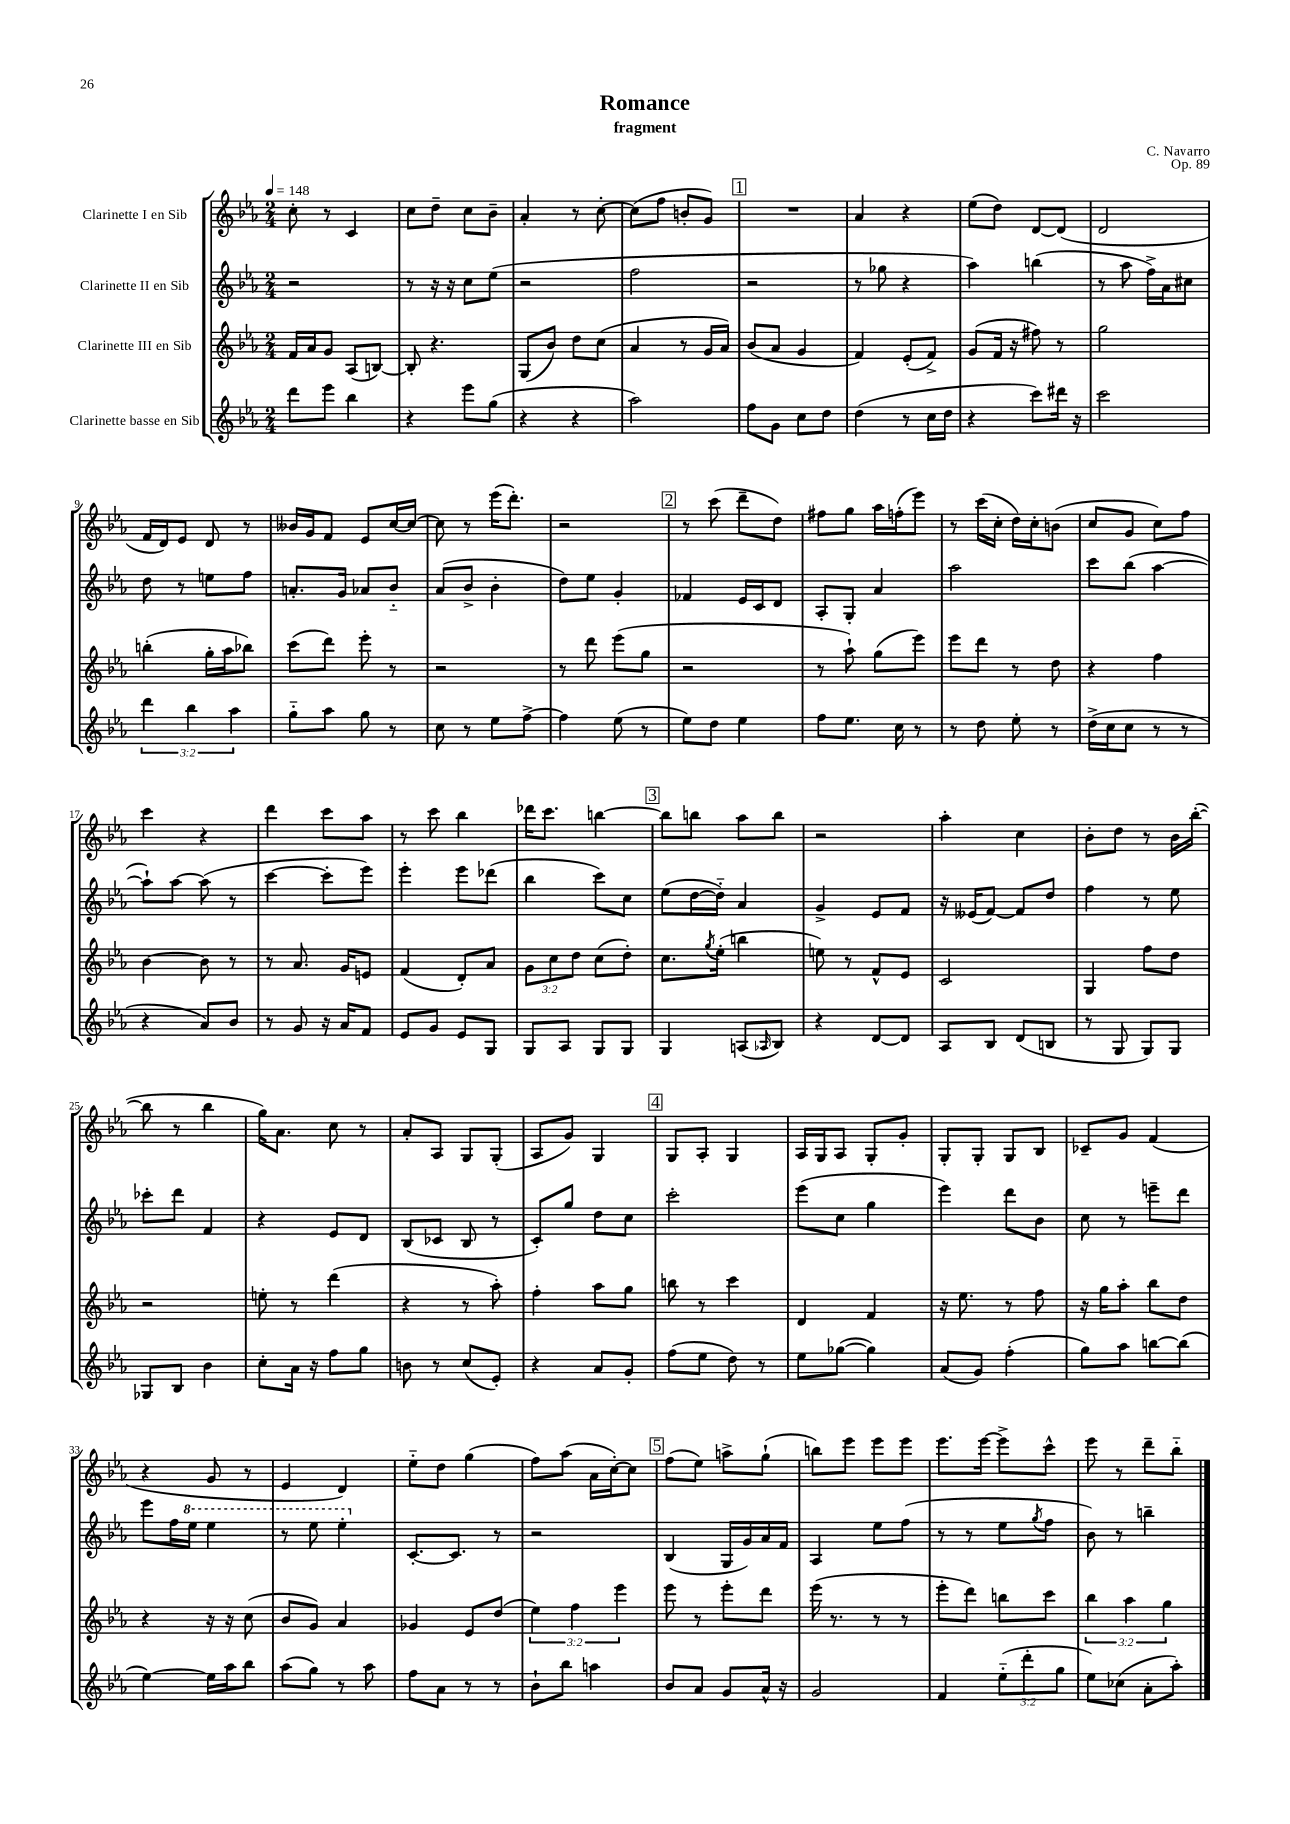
\header { title = "Romance" composer = "C. Navarro" subtitle = "fragment" opus = "Op. 89" }
<<
\new StaffGroup <<
\new Staff = "s0" \with { instrumentName = "Clarinette I en Sib" } {
    \clef treble \key ees \major \numericTimeSignature \time 2/4 \tempo 4 = 148
    c''8-. r8 c'4 |
    c''8 d''8-- c''8 bes'8-- |
    aes'4-. r8 c''8~-. |
    c''8( f''8 b'8-. g'8) |
    \mark \markup { \box "1" } R2 |
    aes'4 r4 |
    ees''8( d''8) d'8~ d'8( |
    d'2 |
    f'16 d'16) ees'8 d'8 r8 |
    beses'16 g'16 f'8 ees'8 c''16~ c''16~ |
    c''8 r8 ees'''16( d'''8.-.) |
    r2 |
    \mark \markup { \box "2" } r8 c'''8( d'''8-- d''8) |
    fis''8 g''8 aes''16 f''16-.( ees'''8) |
    r8 c'''16( c''16-. d''16) c''16-. b'8( |
    c''8 g'8 c''8) f''8 |
    c'''4 r4 |
    d'''4 c'''8 aes''8 |
    r8 c'''8 bes''4 |
    des'''16 c'''8. b''4~ |
    \mark \markup { \box "3" } b''8 b''8 aes''8 b''8 |
    r2 |
    aes''4-. c''4 |
    bes'8-. d''8 r8 bes'16 bes''16~-.( |
    bes''8 r8 bes''4 |
    g''16) aes'8. c''8 r8 |
    aes'8-. aes8 g8 g8-.( |
    aes8 g'8) g4 |
    \mark \markup { \box "4" } g8 aes8-. g4 |
    aes16 g16 aes8 g8-. g'8-. |
    g8-. g8-. g8 bes8 |
    ces'8-- g'8 f'4( |
    r4 g'8 r8 |
    ees'4 d'4) |
    ees''8-_ d''8 g''4( |
    f''8) aes''8( aes'16 c''16~-.) c''8 |
    \mark \markup { \box "5" } f''8( ees''8) a''8-> g''8-!( |
    b''8) ees'''8 ees'''8 ees'''8 |
    ees'''8. ees'''16~ ees'''8-> c'''8-^ |
    ees'''8 r8 d'''8-- bes''8-_ \bar "|." |
}
\new Staff = "s1" \with { instrumentName = "Clarinette II en Sib" } {
    \clef treble \key ees \major \numericTimeSignature \time 2/4
    r2 |
    r8 r16 r16 c''8 ees''8( |
    r2 |
    f''2 |
    \mark \markup { \box "1" } r2 |
    r8 ges''8 r4 |
    aes''4) b''4( |
    r8 aes''8 f''16->) aes'16 cis''8 |
    d''8 r8 e''8 f''8 |
    a'8.-. g'16 aes'8 bes'8-_ |
    aes'8( bes'8-> bes'4-. |
    d''8) ees''8 g'4-. |
    \mark \markup { \box "2" } fes'4 ees'16 c'16 d'8 |
    aes8-. g8-. aes'4 |
    aes''2 |
    c'''8 bes''8( aes''4~ |
    aes''8-!) aes''8~ aes''8( r8 |
    c'''4~ c'''8-. ees'''8) |
    ees'''4-. ees'''8 des'''8( |
    bes''4 c'''8) c''8 |
    \mark \markup { \box "3" } ees''8( d''16~ d''16-_) aes'4 |
    g'4-> ees'8 f'8 |
    r16 eeses'16( f'8~) f'8 d''8 |
    f''4 r8 ees''8 |
    ces'''8-. d'''8 f'4 |
    r4 ees'8 d'8 |
    bes8( ces'8 bes8 r8 |
    c'8-.) g''8 d''8 c''8 |
    \mark \markup { \box "4" } c'''2-. |
    ees'''8( c''8 g''4 |
    ees'''4) d'''8 bes'8 |
    c''8 r8 e'''8-- d'''8 |
    ees'''8 f''16 \ottava #1 ees'''16 ees'''4 |
    r8 ees'''8 ees'''4-. \ottava #0 |
    c'8.~-. c'8. r8 |
    r2 |
    \mark \markup { \box "5" } bes4( g16 g'16) aes'16 f'16 |
    aes4 ees''8 f''8( |
    r8 r8 ees''8 \acciaccatura { g''8 } f''8 |
    bes'8) r8 b''4-- \bar "|." |
}
\new Staff = "s2" \with { instrumentName = "Clarinette III en Sib" } {
    \clef treble \key ees \major \numericTimeSignature \time 2/4 \override Staff.TupletNumber.text = #tuplet-number::calc-fraction-text
    f'16 aes'16 g'8 aes8( b8~) |
    b8-. r4. |
    g8( bes'8) d''8 c''8( |
    aes'4 r8 g'16 aes'16) |
    \mark \markup { \box "1" } bes'8( aes'8 g'4 |
    f'4) ees'8-.( f'8->) |
    g'8( f'16 r16 fis''8) r8 |
    g''2 |
    b''4-.( g''16-. aes''16 bes''8) |
    c'''8( d'''8) ees'''8-. r8 |
    r2 |
    r8 d'''8 ees'''8( g''8 |
    \mark \markup { \box "2" } r2 |
    r8 aes''8-!) g''8( ees'''8) |
    ees'''8 d'''8 r8 d''8 |
    r4 f''4 |
    bes'4~ bes'8 r8 |
    r8 aes'8. g'16 e'8 |
    f'4( d'8-.) aes'8 |
    \tuplet 3/2 { g'8 c''8 d''8 } c''8( d''8-.) |
    \mark \markup { \box "3" } c''8. \acciaccatura { g''8 } ees''16-.( b''4 |
    e''8) r8 f'8-^ ees'8 |
    c'2 |
    g4 f''8 d''8 |
    r2 |
    e''8-. r8 d'''4( |
    r4 r8 aes''8-.) |
    f''4-. aes''8 g''8 |
    \mark \markup { \box "4" } b''8 r8 c'''4 |
    d'4 f'4 |
    r16 ees''8. r8 f''8 |
    r16 g''16 aes''8-. bes''8 d''8 |
    r4 r16 r16 c''8( |
    bes'8 g'8) aes'4 |
    ges'4 ees'8 d''8( |
    \tuplet 3/2 { ees''4) f''4 ees'''4 } |
    \mark \markup { \box "5" } ees'''8 r8 ees'''8-. d'''8 |
    ees'''16( r8. r8 r8 |
    ees'''8-. d'''8) b''8 c'''8 |
    \tuplet 3/2 { bes''4 aes''4 g''4 } \bar "|." |
}
\new Staff = "s3" \with { instrumentName = "Clarinette basse en Sib" } {
    \clef treble \key ees \major \numericTimeSignature \time 2/4 \override Staff.TupletNumber.text = #tuplet-number::calc-fraction-text
    d'''8 ees'''8 bes''4 |
    r4 ees'''8 g''8( |
    r4 r4 |
    aes''2) |
    \mark \markup { \box "1" } f''8 g'8 c''8 d''8 |
    d''4( r8 c''16 d''16 |
    r4 c'''8) dis'''16 r16 |
    c'''2 |
    \tuplet 3/2 { d'''4 bes''4 aes''4 } |
    g''8-_ aes''8 g''8 r8 |
    c''8 r8 ees''8 f''8~-> |
    f''4 ees''8( r8 |
    \mark \markup { \box "2" } ees''8) d''8 ees''4 |
    f''8 ees''8. c''16 r8 |
    r8 d''8 ees''8-. r8 |
    d''16->( c''16 c''8 r8 r8 |
    r4 aes'8) bes'8 |
    r8 g'8 r16 aes'16 f'8 |
    ees'8 g'8 ees'8 g8 |
    g8 aes8 g8 g8 |
    \mark \markup { \box "3" } g4 a8( \grace { aes16 } bes8) |
    r4 d'8~ d'8 |
    aes8 bes8 d'8( b8 |
    r8 g8 g8) g8 |
    ges8 bes8 bes'4 |
    c''8-. aes'16 r16 f''8 g''8 |
    b'8 r8 c''8( ees'8-.) |
    r4 aes'8 g'8-. |
    \mark \markup { \box "4" } f''8( ees''8 d''8) r8 |
    ees''8 ges''8~( ges''4) |
    aes'8( g'8) f''4-.( |
    g''8) aes''8 b''8~ b''8( |
    ees''4~) ees''16 aes''16 bes''8 |
    aes''8( g''8) r8 aes''8 |
    f''8 aes'8 r8 r8 |
    bes'8-! bes''8 a''4 |
    \mark \markup { \box "5" } bes'8 aes'8 g'8 aes'16-^ r16 |
    g'2 |
    f'4 \tuplet 3/2 { ees''8-_( d'''8-. g''8 } |
    ees''8) ces''8( aes'8-. aes''8-.) \bar "|." |
}
>>
>>
